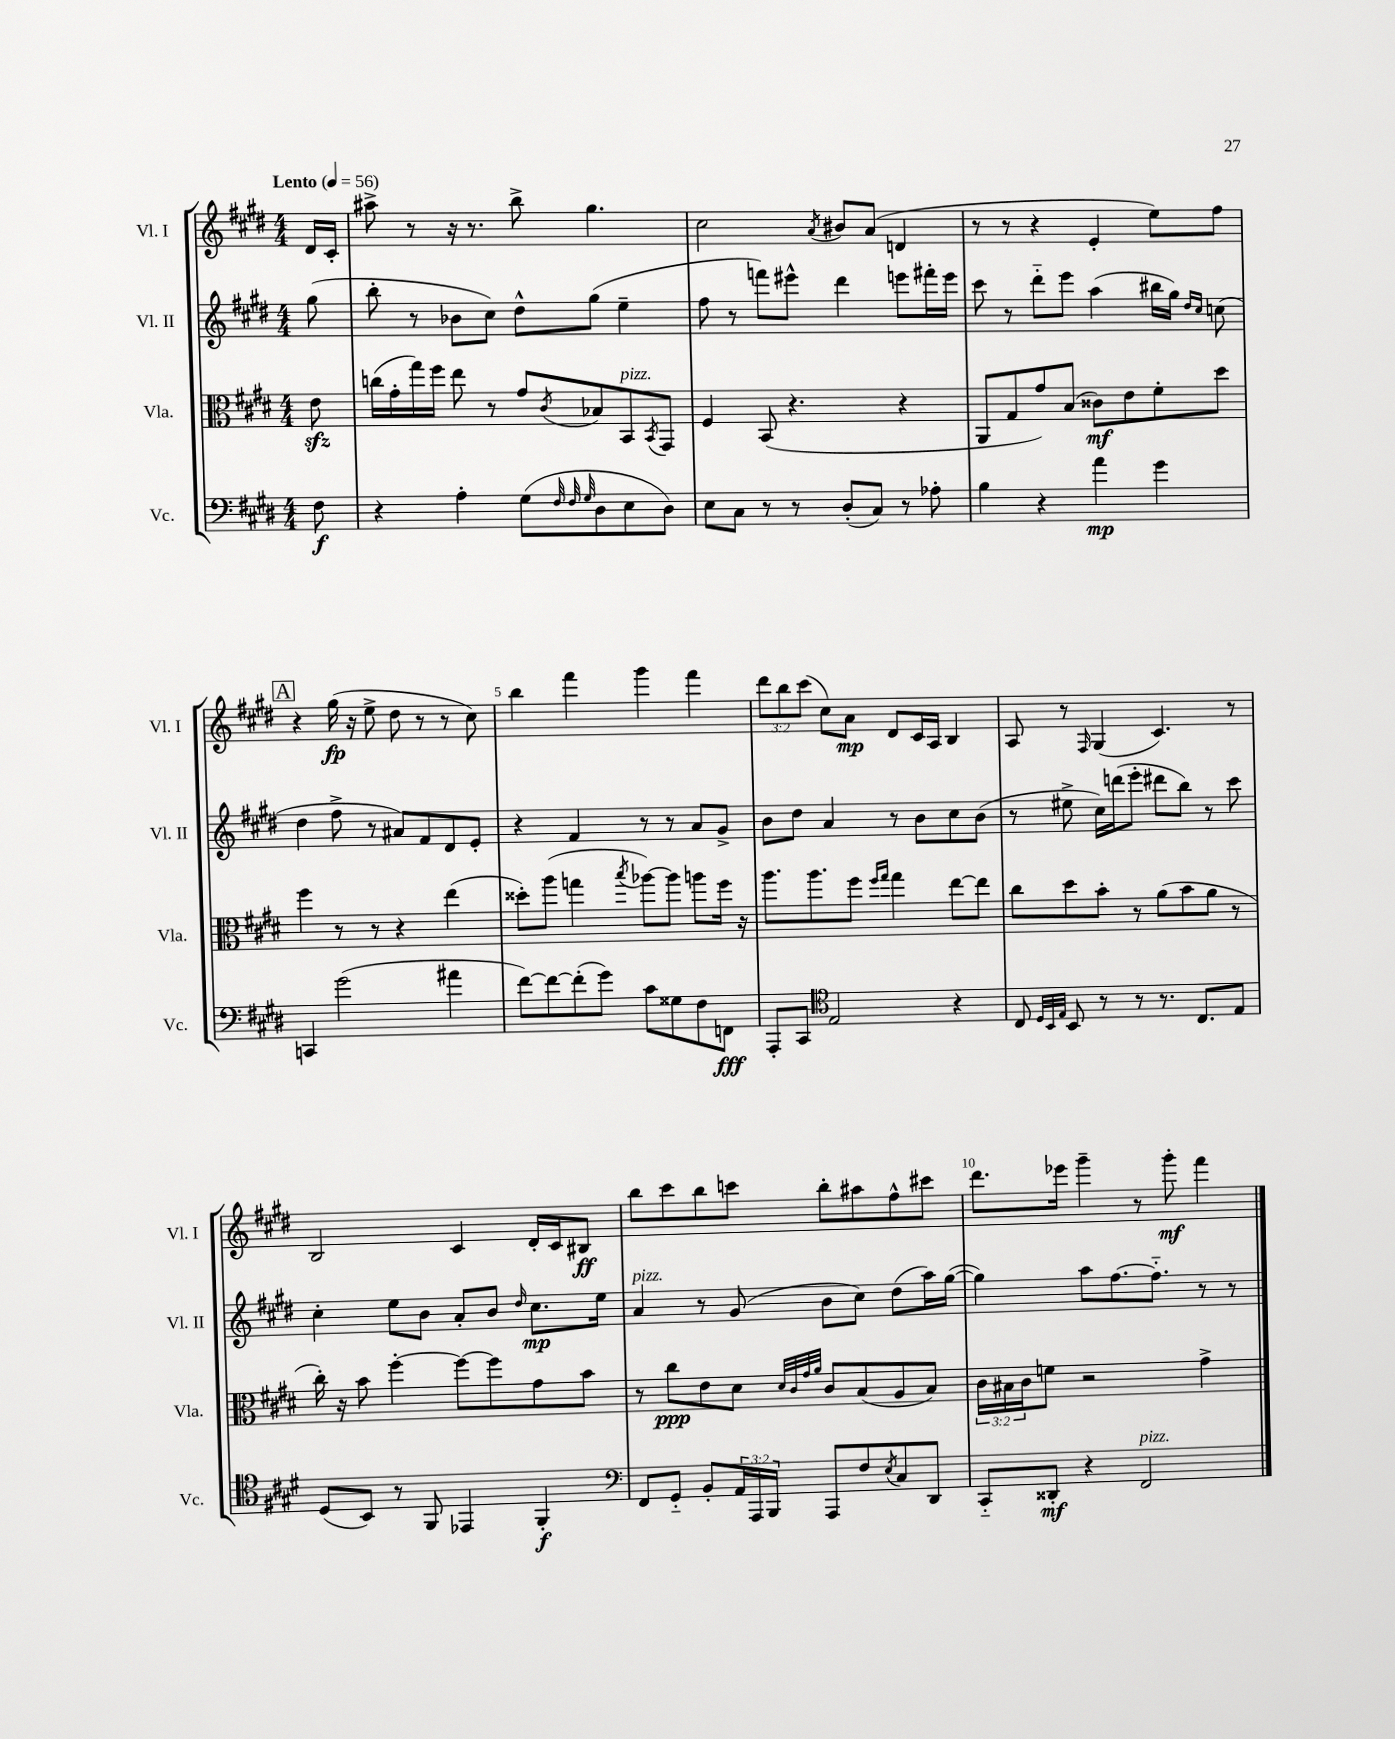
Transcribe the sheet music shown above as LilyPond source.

<<
\new StaffGroup <<
\new Staff = "s0" \with { instrumentName = "Vl. I" shortInstrumentName = "Vl. I" } {
    \clef treble \key e \major \numericTimeSignature \time 4/4 \override Staff.TupletNumber.text = #tuplet-number::calc-fraction-text \partial 8 \tempo "Lento" 4 = 56
    dis'16 cis'16-. |
    ais''8-> r8 r16 r8. b''8-> gis''4. |
    cis''2 \acciaccatura { a'8 } bis'8 a'8( d'4 |
    r8 r8 r4 e'4-. e''8) fis''8 |
    \mark \markup { \box "A" } r4 gis''16\fp( r16 e''8-> dis''8 r8 r8 cis''8) |
    b''4 fis'''4 gis'''4 fis'''4 |
    \tuplet 3/2 { dis'''8 b''8 cis'''8( } cis''8) a'8\mp dis'8 cis'16 a16 b4 |
    a8 r8 \grace { fis16 } gis4( cis'4.) r8 |
    b2 cis'4 dis'16-. cis'16 bis8\ff |
    b''8 cis'''8 b''8 c'''8 b''8-. ais''8 fis''8-^ cis'''8 |
    dis'''8. ees'''16 gis'''4-- r8 gis'''8-.\mf fis'''4 \bar "|." |
}
\new Staff = "s1" \with { instrumentName = "Vl. II" shortInstrumentName = "Vl. II" } {
    \clef treble \key e \major \numericTimeSignature \time 4/4 \partial 8
    gis''8( |
    b''8-. r8 bes'8 cis''8) dis''8-^ gis''8( e''4-- |
    fis''8 r8 f'''8) eis'''8-^ dis'''4 e'''8 fis'''16-. e'''16 |
    cis'''8 r8 dis'''8-_ e'''8 a''4( bis''16 gis''16) \grace { dis''16 cis''16 } c''8( |
    \mark \markup { \box "A" } dis''4 fis''8-> r8 ais'8) fis'8 dis'8 e'8-. |
    r4 fis'4 r8 r8 a'8 gis'8-> |
    b'8 dis''8 a'4 r8 b'8 cis''8 b'8( |
    r8 eis''8-> cis''16) d'''16( e'''8-. dis'''8 b''8) r8 cis'''8 |
    cis''4-. e''8 b'8 a'8-. b'8 \grace { dis''16 } cis''8.\mp e''16 |
    a'4^\markup { \italic "pizz." } r8 gis'8( b'8 cis''8) dis''8( a''16) gis''16~( |
    gis''4) a''8 fis''8.~ fis''8.-_ r8 r8 \bar "|." |
}
\new Staff = "s2" \with { instrumentName = "Vla." shortInstrumentName = "Vla." } {
    \clef alto \key e \major \numericTimeSignature \time 4/4 \override Staff.TupletNumber.text = #tuplet-number::calc-fraction-text \partial 8
    e'8\sfz |
    c''16( gis'16-. gis''16) fis''16 e''8 r8 gis'8 \acciaccatura { cis'8 } bes8 b,8^\markup { \italic "pizz." } \acciaccatura { b,8 } gis,8 |
    fis4 b,8( r4. r4 |
    a,8 gis8 gis'8) b8( cisis'8\mf) e'8 fis'8-. dis''8 |
    \mark \markup { \box "A" } fis''4 r8 r8 r4 e''4( |
    disis''8-.) a''8( g''4 \acciaccatura { b''8 } aes''8~) aes''8 a''8 fis''16 r16 |
    a''8. a''8. fis''8 \grace { fis''16 gis''16 } gis''4 e''8~ e''8 |
    cis''8 dis''8 b'8-. r8 a'8( b'8 a'8 r8 |
    cis''16-.) r16 b'8 fis''4~-. fis''8~ fis''8 gis'8 b'8 |
    r8 cis''8\ppp e'8 dis'8 \grace { dis'32 cis'32 gis'32 a'32 } cis'8 b8( a8 b8) |
    \tuplet 3/2 { cis'16 bis16 cis'16 } f'8 r2 gis'4-> \bar "|." |
}
\new Staff = "s3" \with { instrumentName = "Vc." shortInstrumentName = "Vc." } {
    \clef bass \key e \major \numericTimeSignature \time 4/4 \override Staff.TupletNumber.text = #tuplet-number::calc-fraction-text \partial 8
    fis8\f |
    r4 a4-. gis8( \grace { fis32 fis32 gis32 } dis8 e8 dis8) |
    e8 cis8 r8 r8 dis8-.( cis8) r8 aes8-. |
    b4 r4 a'4\mp gis'4 |
    \mark \markup { \box "A" } c,4 gis'2( ais'4 |
    fis'8~) fis'8~ fis'8-.( gis'8) cis'8 gisis8 fis8 f,8\fff |
    a,,8-. cis,8 \clef tenor e2 r4 |
    cis8 \grace { dis32 b,32 e32 } b,8 r8 r8 r8. cis8. e8 |
    dis8( b,8) r8 fis,8 ees,4 fis,4-.\f |
    \clef bass fis,8 gis,8-_ b,8-. \tuplet 3/2 { a,16 a,,16 b,,16 } a,,8 fis8 \acciaccatura { e8 } cis8 dis,8 |
    cis,8-_ disis,8-.\mf r4 fis,2^\markup { \italic "pizz." } \bar "|." |
}
>>
>>
\layout { \context { \Score \override BarNumber.break-visibility = ##(#f #t #t) barNumberVisibility = #(every-nth-bar-number-visible 5) } }
